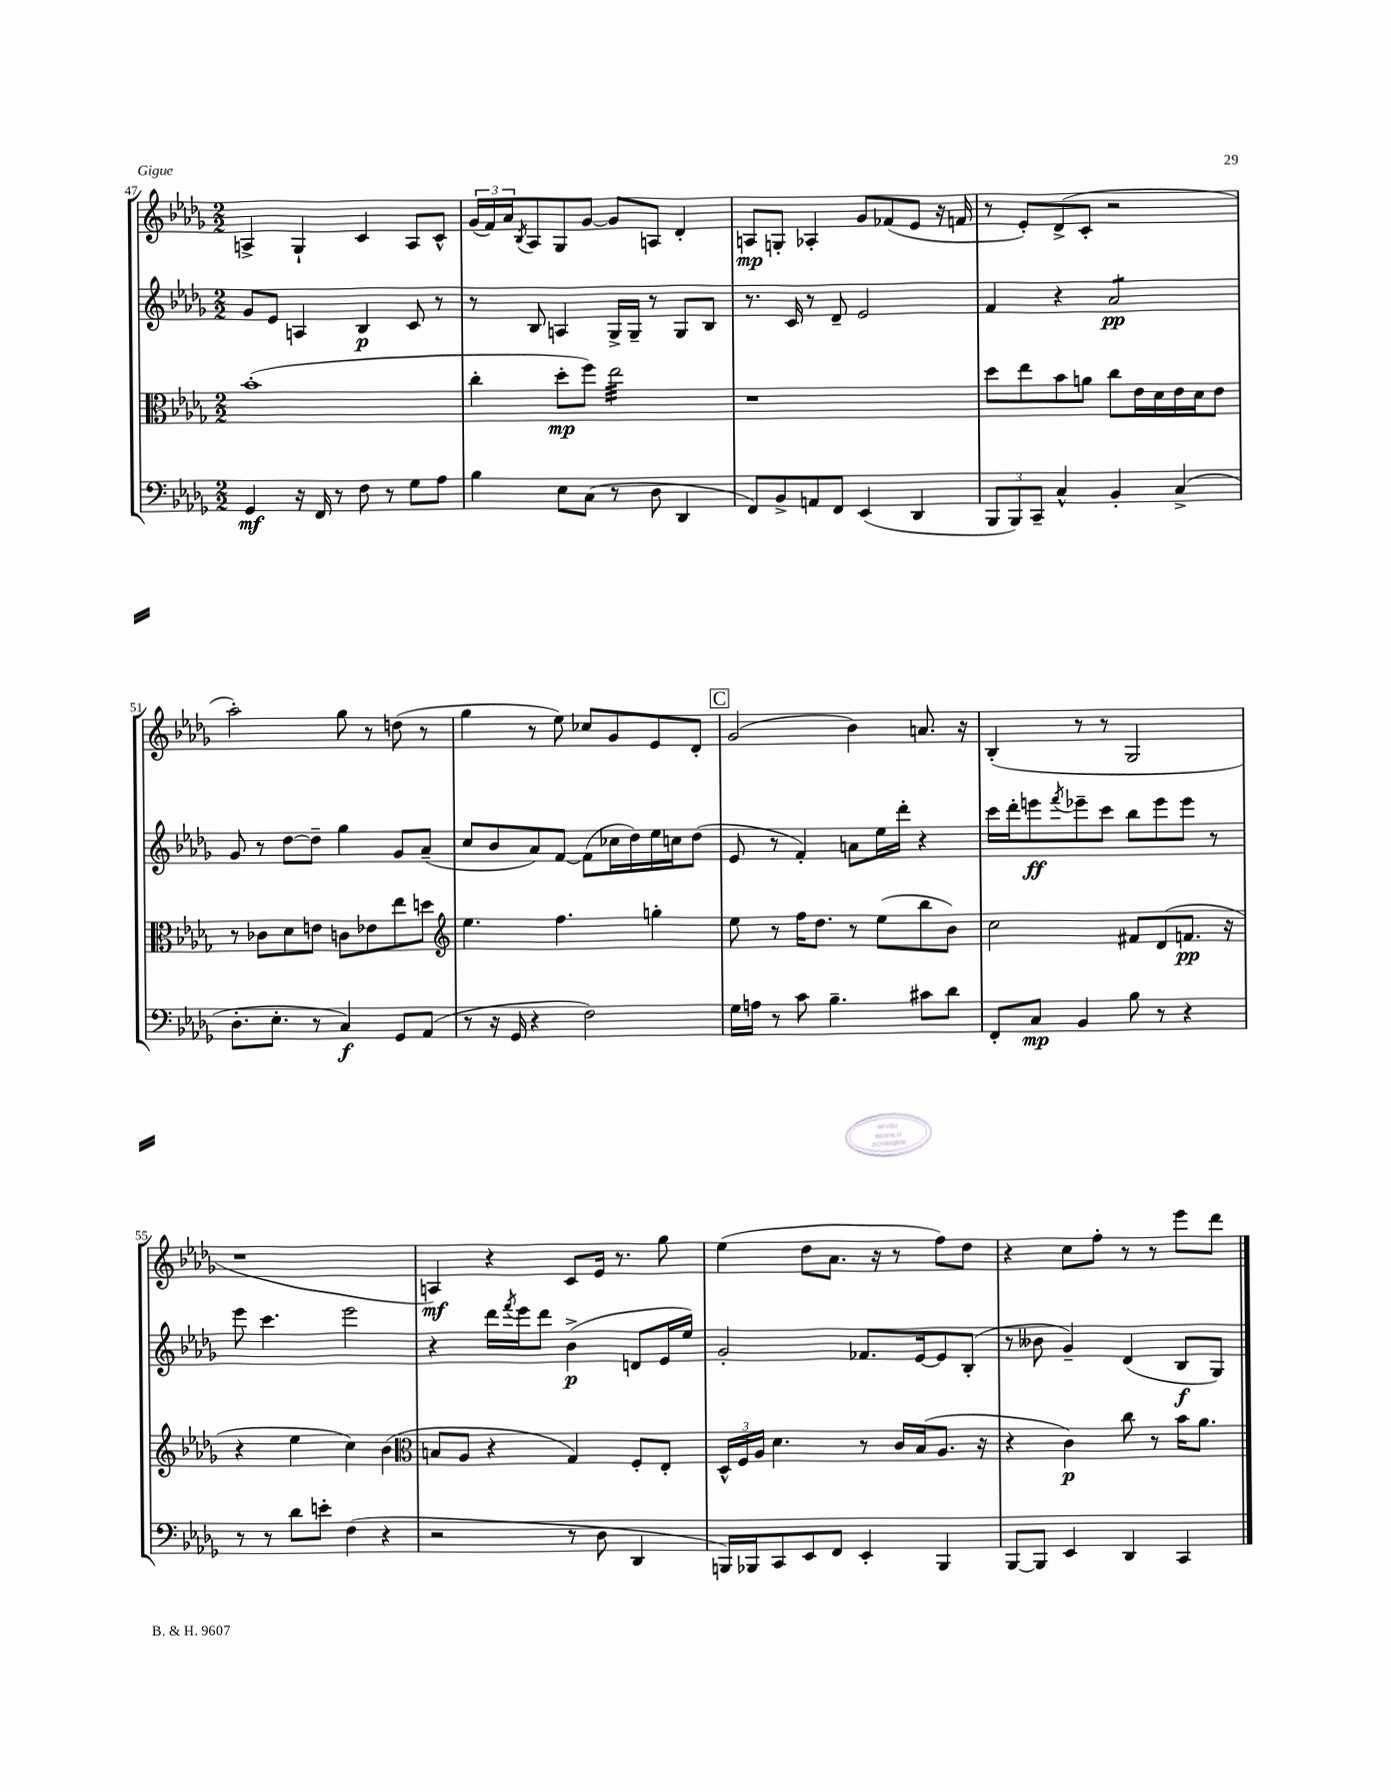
<<
\new StaffGroup <<
\new Staff = "s0" {
    \clef treble \key des \major \numericTimeSignature \time 2/2
    a4-> ges4-! c'4 a8 c'8-^ |
    \tuplet 3/2 { ges'16( f'16) aes'16 } \acciaccatura { bes8 } aes8 ges8 ges'8~ ges'8 a8 des'4-. |
    a8\mp g8-. aes4-. ges'8 fes'8( ees'8 r16 f'16 |
    r8 ees'8-.) des'8->( c'8-. r2 |
    aes''2-.) ges''8 r8 d''8( r8 |
    ges''4 r8 ees''8) ces''8 ges'8 ees'8 des'8-. |
    \mark \markup { \box "C" } ges'2( bes'4) a'8. r16 |
    bes4-.( r8 r8 ges2 |
    r1 |
    a4\mf) r4 c'8 ees'16 r8. ges''8 |
    ees''4( des''8 aes'8. r16 r8 f''8) des''8 |
    r4 c''8 f''8-. r8 r8 ees'''8 des'''8 \bar "|." |
}
\new Staff = "s1" {
    \clef treble \key des \major \numericTimeSignature \time 2/2
    ges'8 ees'8 a4 bes4\p c'8 r8 |
    r8 bes8 a4 ges16-> ges16-- r8 ges8 bes8 |
    r8. c'16 r8 des'8-- ees'2 |
    f'4 r4 aes'2:8\pp |
    ges'8 r8 des''8~ des''8-- ges''4 ges'8 aes'8--( |
    c''8 bes'8 aes'8) f'8~ f'8( ces''16 des''16) ees''16 c''16 des''8( |
    \mark \markup { \box "C" } ees'8 r8 f'4-.) a'8 ees''16 des'''16-. r4 |
    c'''16 des'''16-. e'''8\ff \acciaccatura { f'''8 } ees'''8-- c'''8 bes''8 ees'''8 ees'''8 r8 |
    ees'''8 c'''4. ees'''2 |
    r4 des'''16 \acciaccatura { f'''8 } ees'''16 des'''8 bes'4->\p( d'8 ees'16 ees''16) |
    ges'2-. fes'8. ees'16~ ees'8 bes8-.( |
    r8 beses'8 ges'4--) des'4( bes8\f ges8) \bar "|." |
}
\new Staff = "s2" {
    \clef alto \key des \major \numericTimeSignature \time 2/2
    bes'1-.( |
    c''4-. des''8-.\mp f''8) ees''2:32 |
    r1 |
    des''8 ees''8 bes'8 a'8 c''8 ees'16 des'16 ees'16 des'16 ees'8 |
    r8 ces'8 des'8 e'8 c'8 ees'8 ees''8 d''8 |
    \clef treble ees''4. f''4. g''4-. |
    \mark \markup { \box "C" } ees''8 r8 f''16 des''8. r8 ees''8( bes''8 bes'8) |
    c''2 fis'8 des'8( f'8.\pp r16 |
    r4 ees''4 c''4) bes'4( |
    \clef alto b8 aes8 r4 ges4) f8-. ees8-. |
    \tuplet 3/2 { des16-^ f16 aes16 } des'4. r8 c'16 bes16( aes8. r16 |
    r4 c'4\p) c''8 r8 bes'16 aes'8. \bar "|." |
}
\new Staff = "s3" {
    \clef bass \key des \major \numericTimeSignature \time 2/2
    ges,4\mf r16 f,16 r8 f8 r8 ges8 aes8 |
    bes4 ees8 c8( r8 des8 des,4 |
    f,8) bes,8-> a,8 f,8 ees,4( des,4 |
    \tuplet 3/2 { bes,,8 bes,,8) c,8-- } c4-^ bes,4-. c4->( |
    des8.-. ees8.-. r8 c4\f) ges,8 aes,8( |
    r8 r16 ges,16 r4 f2) |
    \mark \markup { \box "C" } ges16 a16 r8 c'8 bes4.-- cis'8 des'8 |
    f,8-. c8\mp bes,4 bes8 r8 r4 |
    r8 r8 des'8 e'8-. f4( r4 |
    r2 r8 des8 des,4 |
    b,,16) bes,,16 c,8 ees,8 f,8 ees,4-. bes,,4 |
    bes,,8~ bes,,8 ees,4 des,4 c,4 \bar "|." |
}
>>
>>
\layout { \context { \Score currentBarNumber = #47 } }
